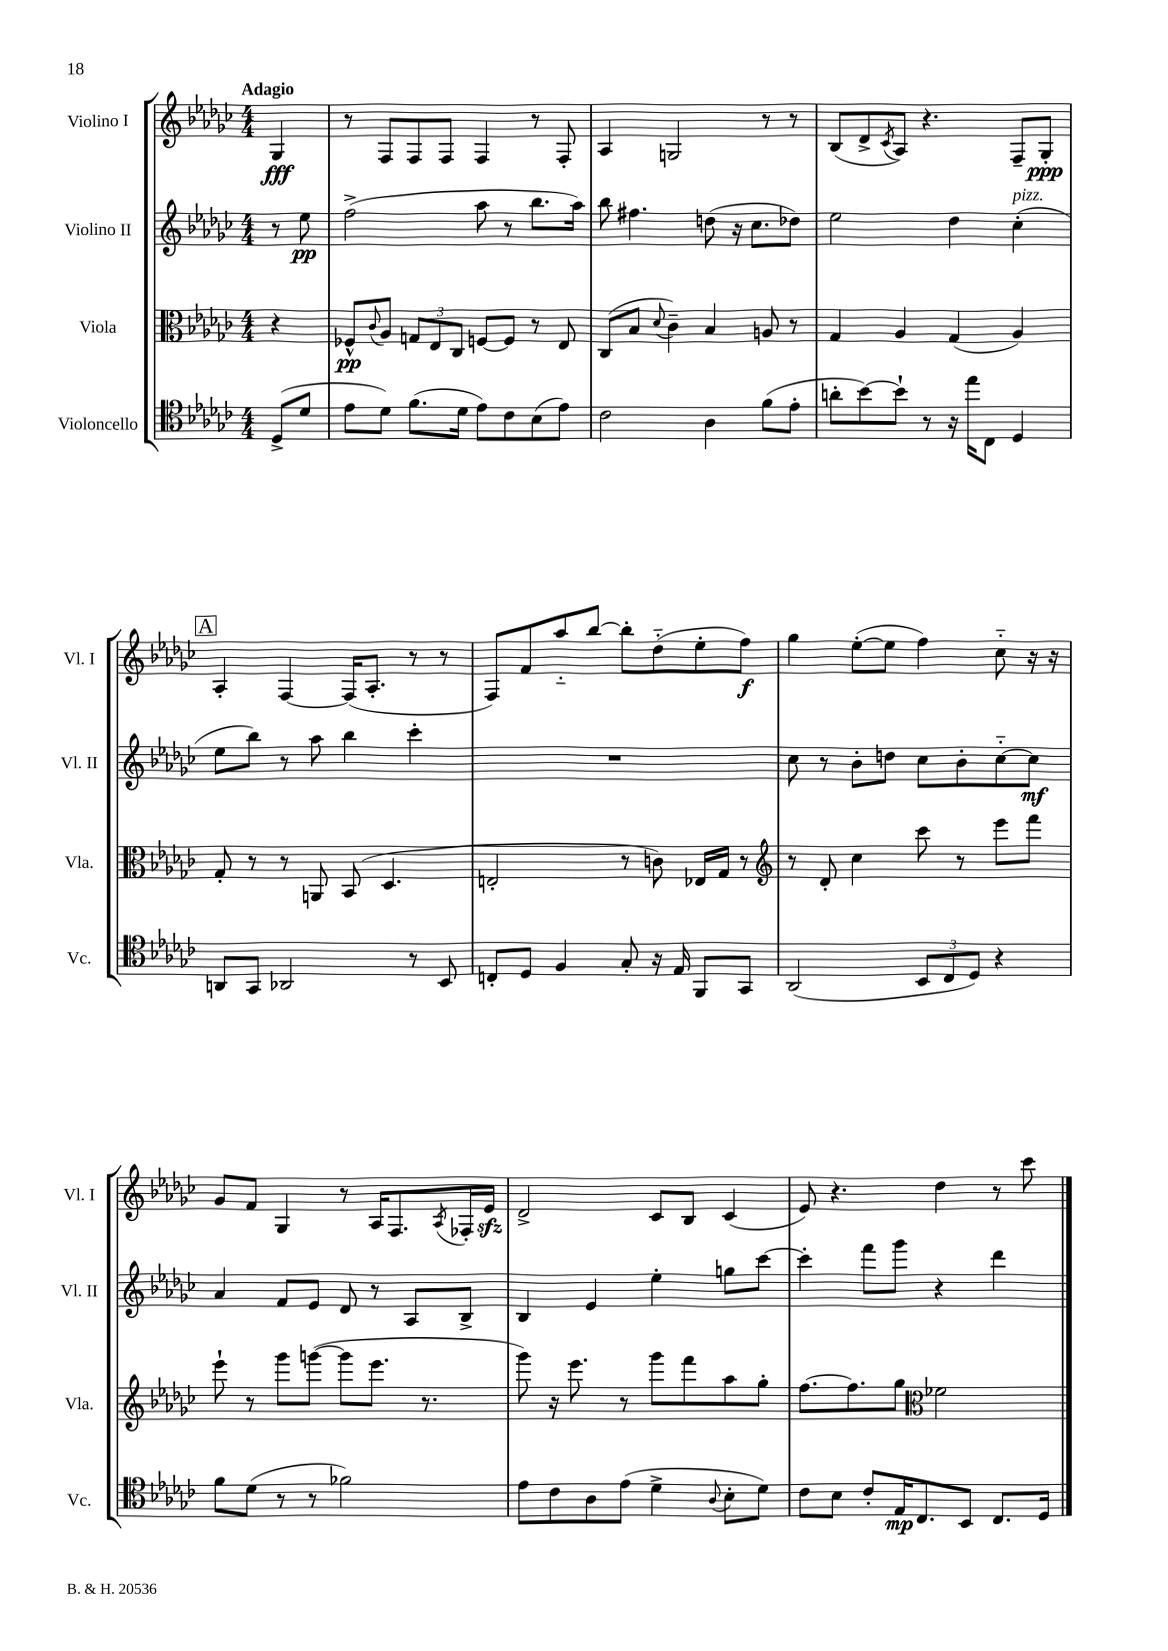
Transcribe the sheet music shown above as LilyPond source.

<<
\new StaffGroup <<
\new Staff = "s0" \with { instrumentName = "Violino I" shortInstrumentName = "Vl. I" } {
    \clef treble \key ges \major \numericTimeSignature \time 4/4 \partial 4 \tempo "Adagio"
    ges4\fff |
    r8 f8 f8 f8 f4 r8 f8-. |
    aes4 g2 r8 r8 |
    bes8( des'8-> \acciaccatura { ces'8 } aes8) r4. f8-- ges8-.\ppp |
    \mark \markup { \box "A" } aes4-. f4~ f16( aes8.-. r8 r8 |
    f8) f'8 aes''8-_ bes''8~ bes''8-. des''8-_( ees''8-. f''8\f) |
    ges''4 ees''8~-.( ees''8 f''4) ces''8-_ r16 r16 |
    ges'8 f'8 ges4 r8 aes16 f8. \acciaccatura { aes8 } fes16-. ees'16\sfz |
    des'2-> ces'8 bes8 ces'4( |
    ees'8) r4. des''4 r8 ces'''8 \bar "|." |
}
\new Staff = "s1" \with { instrumentName = "Violino II" shortInstrumentName = "Vl. II" } {
    \clef treble \key ges \major \numericTimeSignature \time 4/4 \partial 4
    r8 ees''8\pp |
    f''2->( aes''8 r8 bes''8. aes''16) |
    bes''8 fis''4. d''8( r16 ces''8. des''8) |
    ees''2 des''4 ces''4-.^\markup { \italic "pizz." }( |
    \mark \markup { \box "A" } ees''8 bes''8) r8 aes''8 bes''4 ces'''4-. |
    R1 |
    ces''8 r8 bes'8-. d''8 ces''8 bes'8-. ces''8~-_ ces''8\mf |
    aes'4 f'8 ees'8 des'8 r8 aes8 bes8-> |
    bes4 ees'4 ees''4-. g''8 ces'''8~ |
    ces'''4-. f'''8 ges'''8 r4 des'''4 \bar "|." |
}
\new Staff = "s2" \with { instrumentName = "Viola" shortInstrumentName = "Vla." } {
    \clef alto \key ges \major \numericTimeSignature \time 4/4 \partial 4
    r4 |
    fes8-^\pp \appoggiatura { ces'8 } aes8 \tuplet 3/2 { g8 ees8 ces8 } f8~ f8 r8 ees8 |
    ces8( bes8 \appoggiatura { des'8 } ces'4--) bes4 a8 r8 |
    ges4 aes4 ges4( aes4) |
    \mark \markup { \box "A" } ges8-. r8 r8 a,8 bes,8( des4. |
    e2-. r8 c'8) ees16 ges16 r8 |
    \clef treble r8 des'8-. ces''4 ces'''8 r8 ees'''8 f'''8 |
    ees'''8-! r8 ges'''8 g'''8~( g'''8 ees'''8. r8. |
    ges'''8) r16 ees'''8. r8 ges'''8 f'''8 aes''8 ges''8-. |
    f''8.~ f''8. ges''8 \clef alto fes'2 \bar "|." |
}
\new Staff = "s3" \with { instrumentName = "Violoncello" shortInstrumentName = "Vc." } {
    \clef tenor \key ges \major \numericTimeSignature \time 4/4 \partial 4
    des8->( des'8 |
    ees'8 des'8) f'8.( des'16 ees'8) ces'8 bes8( ees'8) |
    ces'2 aes4 f'8( ees'8-. |
    a'8-. bes'8~) bes'8-! r8 r16 ees''16 ces8 des4 |
    \mark \markup { \box "A" } a,8 ges,8 aes,2 r8 bes,8 |
    c8-. des8 f4 ges8-. r16 ees16 f,8 ges,8 |
    aes,2( \tuplet 3/2 { bes,8 ces8 des8) } r4 |
    f'8 des'8( r8 r8 fes'2) |
    ees'8 ces'8 aes8 ees'8( des'4-> \appoggiatura { aes8 } bes8-. des'8) |
    ces'8 bes8 ces'8-. ees16\mp ces8. bes,8 ces8. des16 \bar "|." |
}
>>
>>
\layout { \context { \Score \remove "Bar_number_engraver" } }
